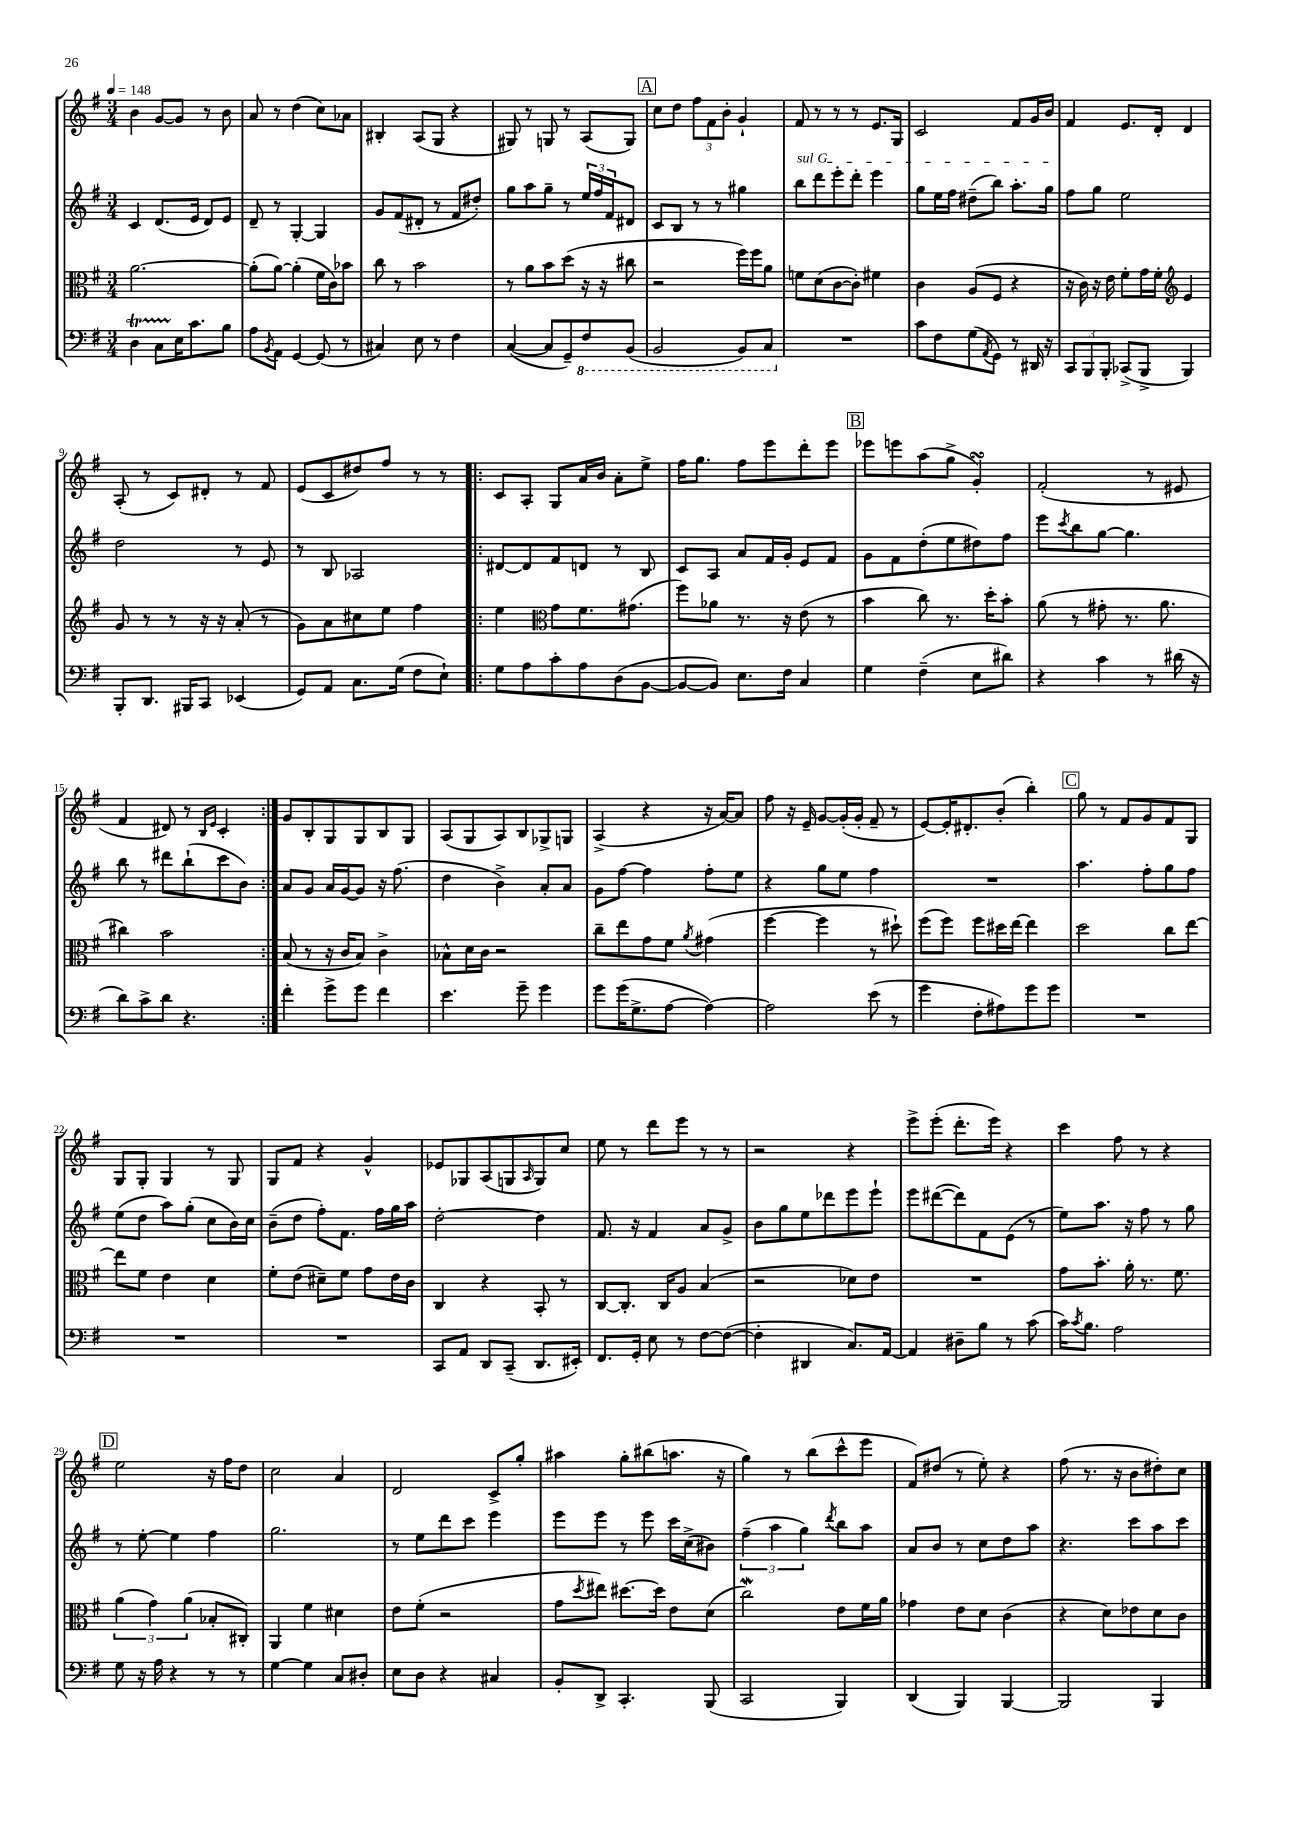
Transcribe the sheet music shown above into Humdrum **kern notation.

**kern	**kern	**kern	**kern
*staff4	*staff3	*staff2	*staff1
*clefF4	*clefC3	*clefG2	*clefG2
*k[f#]	*k[f#]	*k[f#]	*k[f#]
*M3/4	*M3/4	*M3/4	*M3/4
*MM148	*MM148	*MM148	*MM148
4D	[2.a	4c	4b
8C	.	(8.d	[8g
16E	.	.	8g]
8.c	.	16e	.
.	.	8d)	8r
8B	.	8e	8b
=	=	=	=
8A	(8a']	8d~	8a
8qBB	.	.	.
8AA	[8a)	8r	8r
[4GG	(4a']	[4G'	(4dd
(8GG]	16f#	4G]	8cc)
.	16c)	.	.
8r	8b-	.	8a-
=	=	=	=
4C#)	8cc	8g	4B#'
.	8r	(8f#	.
8E	2b	8d#'	(8A
8r	.	8r	8G
4F#	.	8f#	4r
.	.	8dd#')	.
=	=	=	=
([4C	8r	8gg	8G#)
.	8a	8aa	8r
8C]	8b	8gg~	8G
8GG~)	(8dd	8r	8r
8FF#	16r	24ee	(8A
.	.	24ff#	.
.	16r	.	.
.	.	24f#	.
(8BBB	8cc#	8d#	8G)
=	=	=	=
2BBB	2r	8c	8cc
.	.	8B	8dd
.	.	8r	12ff#
.	.	.	12f#
.	.	8r	.
.	.	.	12b'
8BBB)	16ff#)	4gg#	4g`
.	16ff#	.	.
8CC	8a	.	.
=	=	=	=
2.r	8f	8bb	8f#
.	(8d	8ddd	8r
.	[8c	8eee'	8r
.	8c'])	8ddd'	8r
.	4f#	4eee	8.e
.	.	.	16G
=	=	=	=
8c	4c	8gg	2c
8F#	.	16ee	.
.	.	16ff#	.
(8G	(8A	(8dd#~	.
8qAA	.	.	.
8GG)	8F#	8bb)	.
8r	4r	8.aa'	8f#
16DD#	.	.	16g
16r	.	16gg	16b
=	=	=	=
12CC	16r	8ff#	4f#
.	16c)	.	.
12BBB	.	.	.
.	16r	8gg	.
12BBB'	.	.	.
.	16e	.	.
(8CC-^	8f#'	2ee	8.e
8BBB^	16g	.	.
.	16f#'	.	16d'
*	*clefG2	*	*
4BBB)	4e	.	4d
=	=	=	=
8BBB'	8g	2dd	(8A'
8.DD	8r	.	8r
.	8r	.	8c)
16BBB#	.	.	.
8CC	16r	.	8d#'
.	16r	.	.
(4EE-	(8a'	8r	8r
.	8r	8e	8f#
=	=	=	=
8GG)	8g)	8r	(8e
8AA	8a	8B	8c
8.C	8cc#	2A-	8dd#)
.	8ee	.	8ff#
(16G	.	.	.
8F#	4ff#	.	8r
8E`)	.	.	8r
=!|:	=!|:	=!|:	=!|:
8G	4ee	[8d#	8c
8A	.	8d#]	8A'
*	*clefC3	*	*
8c'	8g	8f#	8G
8A	8.f#	8d	16a
.	.	.	16b
(8D	.	8r	8a'
.	(8.g#	.	.
[8BB	.	8B	8ee^
=	=	=	=
8BB_	8ff#)	8c	16ff#
.	.	.	8.gg
8BB])	8a-	8A	.
8.E	8.r	8a	8ff#
.	.	16f#	8eee
16F#	16r	16g'	.
4C	(8e	8e	8ddd'
.	8r	8f#	8eee
=	=	=	=
4G	4b	8g	8eee-
.	.	8f#	8eee
(4F#~	8cc)	(8dd'	(8aa
.	8.r	8ee	8gg^
8E	.	8dd#)	4g')
.	16dd'	.	.
8d#)	8b'	8ff#	.
=	=	=	=
4r	(8a	8eee	(2f#'
.	.	8qccc	.
.	8r	8bb	.
4c	8g#'	[8gg	.
.	8.r	4.gg]	.
8r	.	.	8r
.	8.a	.	.
(16d#	.	.	8e#
16r	.	.	.
=	=	=	=
8d)	4cc#)	8bb	4f#
8c^	.	8r	.
8d	2b	8ddd#	8d#)
4.r	.	(8bb`	8r
.	.	.	16qqB
.	.	.	16qqe
.	.	8ccc	4c'
.	.	8b)	.
=:|!	=:|!	=:|!	=:|!
4f#'	(8B	8a	8g
.	8r	8g	8B'
8g^	16r	16a	8G
.	16c	[16g	.
8g	8B)	8g]	8G
4f#	4c^	16r	8B
.	.	(8.ff#	.
.	.	.	8G
=	=	=	=
4.e	8B-^^	4dd	(8A
.	16d	.	8G
.	16c	.	.
.	2r	4b^)	8A)
8g~	.	.	8B
4g	.	8a'	8G-^
.	.	8a	8G
=	=	=	=
8g	8cc~	8g	(4A^
(16g	8ee	[8ff#	.
8.G^	.	.	.
.	8g	4ff#]	4r
[8A	8f#	.	.
.	8qa	.	.
4A_)	(4g#	8ff#'	16r
.	.	.	[16a)
.	.	8ee	8a]
=	=	=	=
2A]	[4ff#	4r	8ff#
.	.	.	16r
.	.	.	16e~
.	4ff#]	8gg	[8g
.	.	8ee	(16g']
.	.	.	16g'
(8e	8r	4ff#	8f#~
8r	8dd#`)	.	8r
=	=	=	=
4g	(8ff#	2.r	[8e)
.	8ff#)	.	16e']
.	.	.	8.d#'
8F#'	8ff#	.	.
8A#)	16dd#	.	(8b'
.	[16ee	.	.
8g	4ee]	.	4bb')
8g	.	.	.
=	=	=	=
2.r	2dd	4.aa	8gg
.	.	.	8r
.	.	.	8f#
.	.	8ff#'	8g
.	8cc	8gg	8f#
.	[8ee	8ff#	8G
=	=	=	=
2.r	8ee]	(8ee	8G
.	8f#	8dd	8G'
.	4e	8aa)	4G
.	.	(8gg'	.
.	4d	8cc	8r
.	.	16b)	8G
.	.	16cc	.
=	=	=	=
2.r	8f#'	(8b~	8G
.	(8e	8dd	8f#
.	8d#~)	8ff#')	4r
.	8f#	8.f#	.
.	8g	.	4g^^
.	.	16ff#	.
.	16e	16gg	.
.	16c	16aa	.
=	=	=	=
8CC	4C	[2dd'	8e-
8AA	.	.	8G-
8DD	4r	.	(8A
(8CC~	.	.	8G
.	.	.	16qqA
8.DD	8BB'	4dd]	8G)
.	8r	.	8cc
16EE#')	.	.	.
=	=	=	=
8.FF#	[8C	8.f#	8ee
.	8.C']	.	8r
16GG'	.	16r	.
8E	.	4f#	8ddd
.	16C	.	.
8r	8A	.	8eee
[8F#	(4B	8a	8r
(8F#_	.	8g^	8r
=	=	=	=
4F#']	2r	8b	2r
.	.	8gg	.
4DD#	.	8ee	.
.	.	8ddd-	.
8.C)	8d-)	8eee	4r
.	8e	8eee`	.
[16AA	.	.	.
=	=	=	=
4AA]	2.r	8eee	8eee^
.	.	([8ddd#	(8eee'
8D#~	.	8ddd#])	8.ddd'
8B	.	8f#	.
.	.	.	16eee)
8r	.	(8e	4r
(8c	.	8r	.
=	=	=	=
16c)	8g	8ee)	4ccc
8qc	.	.	.
8.B	.	.	.
.	8.b'	8.aa	.
2A	.	.	8ff#
.	16a'	16r	.
.	8.r	8ff#	8r
.	.	8r	4r
.	8.f#	.	.
.	.	8gg	.
=	=	=	=
8G	(6a	8r	2ee
16r	.	[8ee'	.
.	6g)	.	.
16A	.	.	.
4r	.	4ee]	.
.	(6a	.	.
8r	8B-'	4ff#	16r
.	.	.	16ff#
8r	8C#')	.	8dd
=	=	=	=
[4G	4AA	2.gg	2cc
4G]	4f#	.	.
8C	4d#	.	4a
8D#'	.	.	.
=	=	=	=
8E	8e	8r	2d
8D	(8f#'	8ee	.
4r	2r	8ddd	.
.	.	8ccc	.
4C#	.	4eee	8c^
.	.	.	8gg'
=	=	=	=
8BB'	8g	8eee	4aa#
.	8qdd	.	.
8DD^	8ee#)	8eee	.
4.CC'	[8.dd#	8r	8gg'
.	.	8eee	(8bb#
.	16dd#]	.	.
.	8e	16ccc	8.aa
.	.	(16cc^	.
(8BBB	(8d	8b#)	.
.	.	.	16r
=	=	=	=
2CC	2cc)	(6ff#~	4gg)
.	.	6aa	.
.	.	.	8r
.	.	6gg)	.
.	.	.	(8bb
.	.	8qddd	.
4BBB)	8e	8bb	8ccc^^
.	16f#	8aa	8eee
.	16a	.	.
=	=	=	=
(4DD	4g-	8a	8f#)
.	.	8b	(8dd#
4BBB)	8e	8r	8r
.	8d	8cc	8ee')
[4BBB	(4c	8dd	4r
.	.	8aa	.
=	=	=	=
2BBB]	4r	4.r	(8ff#
.	.	.	8.r
.	8d)	.	.
.	.	.	16r
.	8e-	8ccc	8b
4BBB	8d	8aa	8dd#')
.	8c	8ccc	8cc
==	==	==	==
*-	*-	*-	*-
